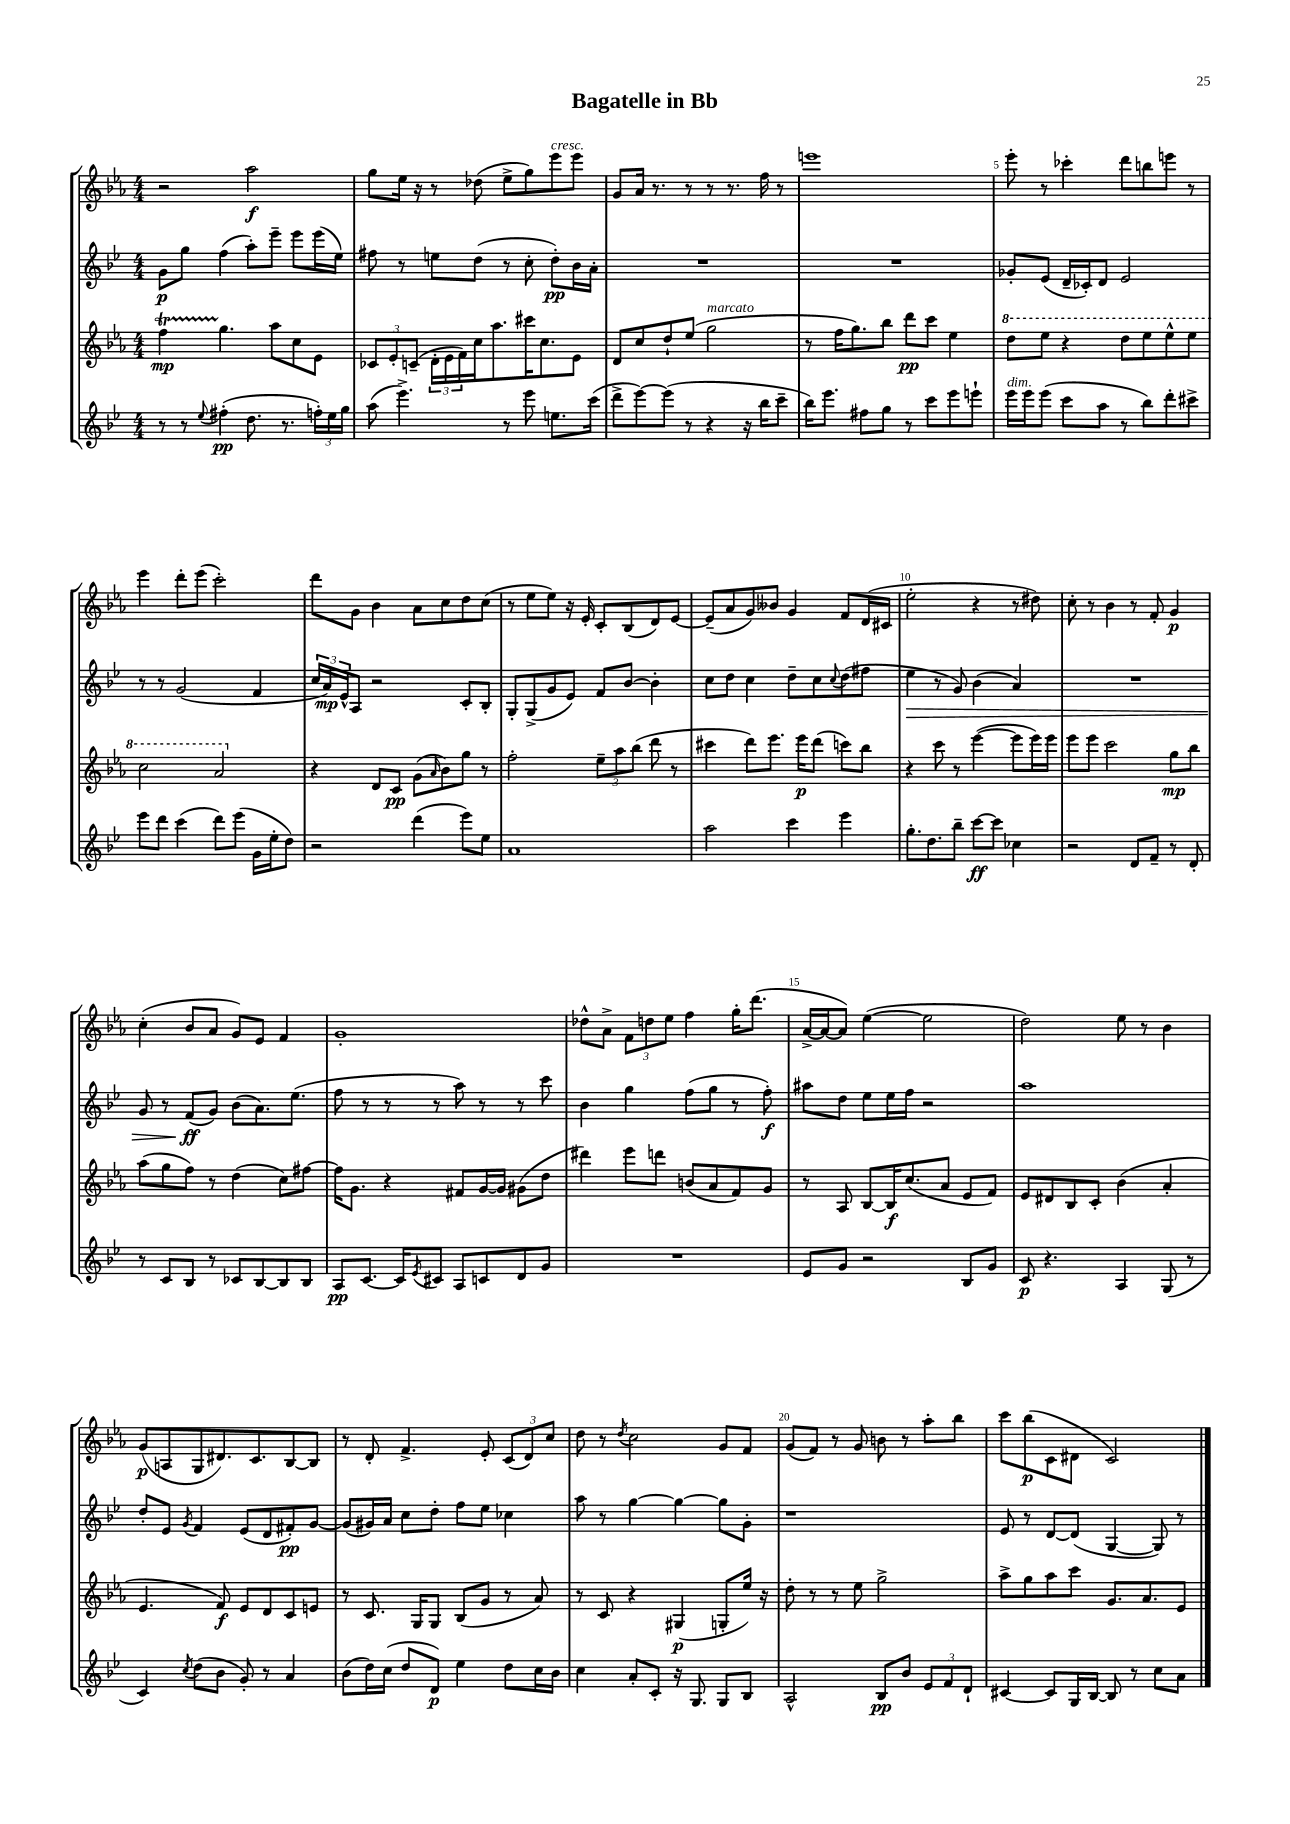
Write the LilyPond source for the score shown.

\header { title = "Bagatelle in Bb" }
<<
\new StaffGroup <<
\new Staff = "s0" {
    \clef treble \key ees \major \numericTimeSignature \time 4/4
    r2 aes''2\f |
    g''8 ees''16 r16 r8 des''8( ees''8-> g''8) ees'''8^\markup { \italic "cresc." } ees'''8 |
    g'8 aes'16 r8. r8 r8 r8. f''16 r8 |
    e'''1 |
    ees'''8-. r8 ces'''4-. d'''8 b''8 e'''8 r8 |
    ees'''4 d'''8-. ees'''8( c'''2-.) |
    d'''8 g'8 bes'4 aes'8 c''8 d''8 c''8( |
    r8 ees''8 ees''8) r16 ees'16-. c'8-. bes8( d'8) ees'8~ |
    ees'8--( aes'8 g'8) beses'8 g'4 f'8 d'16( cis'16 |
    ees''2-. r4 r8 dis''8) |
    c''8-. r8 bes'4 r8 f'8-. g'4\p |
    c''4-.( bes'8 aes'8 g'8) ees'8 f'4 |
    g'1-. |
    des''8-^ aes'8-> \tuplet 3/2 { f'8 d''8 ees''8 } f''4 g''16-. d'''8.( |
    aes'16~-> aes'16~ aes'8) ees''4~( ees''2 |
    d''2) ees''8 r8 bes'4 |
    g'8\p( a8 g8 dis'8.) c'8. bes8~ bes8 |
    r8 d'8-. f'4.-> ees'8-. \tuplet 3/2 { c'8( d'8) c''8 } |
    d''8 r8 \acciaccatura { d''8 } c''2 g'8 f'8 |
    g'8( f'8) r8 g'8 b'8 r8 aes''8-. bes''8 |
    c'''8 bes''8\p( c'8 dis'8 c'2) \bar "|." |
}
\new Staff = "s1" {
    \clef treble \key bes \major \numericTimeSignature \time 4/4
    g'8\p g''8 f''4( a''8-.) ees'''8-- ees'''8 ees'''16( ees''16) |
    fis''8 r8 e''8 d''8( r8 c''8-. d''8-.\pp) bes'16 a'16-. |
    R1 |
    R1 |
    ges'8-. ees'8( d'16-- ces'16-.) d'8 ees'2 |
    r8 r8 g'2( f'4 |
    \tuplet 3/2 { c''16 a'16\mp) ees'16-^ } a8 r2 c'8-. bes8-. |
    g8-. g8->( g'8 ees'8) f'8 bes'8~ bes'4-. |
    c''8 d''8 c''4 d''8-- c''8 \appoggiatura { c''8 } d''8( fis''8 |
    ees''4\> r8 g'8) bes'4( a'4) |
    R1 |
    g'8 r8 f'8\ff\!( g'8) bes'8( a'8.) ees''8.( |
    f''8 r8 r8 r8 a''8) r8 r8 c'''8 |
    bes'4 g''4 f''8( g''8 r8 f''8-.\f) |
    ais''8 d''8 ees''8 ees''16 f''16 r2 |
    a''1 |
    d''8-. ees'8 \acciaccatura { g'8 } f'4 ees'8( d'8 fis'8-.\pp) g'8~ |
    g'8( gis'16) a'16 c''8 d''8-. f''8 ees''8 ces''4 |
    a''8 r8 g''4~ g''4~ g''8 g'8-. |
    r1 |
    ees'8 r8 d'8~ d'8( g4~ g8) r8 \bar "|." |
}
\new Staff = "s2" {
    \clef treble \key ees \major \numericTimeSignature \time 4/4
    f''4\startTrillSpan\mp g''4.\stopTrillSpan aes''8 c''8 ees'8 |
    \tuplet 3/2 { ces'8 ees'8-. c'8--( } \tuplet 3/2 { d'16-. ees'16 f'16) } c''16 aes''8. cis'''16 c''8. ees'8 |
    d'8 c''8 d''8-! ees''8( g''2^\markup { \italic "marcato" } |
    r8 f''16 g''8.) bes''8 d'''8\pp c'''8 ees''4 |
    \ottava #1 d'''8 ees'''8 r4 d'''8 ees'''8 ees'''8-^ ees'''8 |
    c'''2 aes''2 \ottava #0 |
    r4 d'8 c'8\pp g'8( \grace { aes'16 } bes'8) g''8 r8 |
    f''2-. \tuplet 3/2 { ees''8-- aes''8 bes''8( } d'''8 r8 |
    cis'''4 d'''8) ees'''8. ees'''16\p d'''8( c'''8) bes''8 |
    r4 c'''8 r8 ees'''4~( ees'''8 ees'''16) ees'''16 |
    ees'''8 ees'''8 c'''2 g''8\mp bes''8 |
    aes''8( g''8 f''8) r8 d''4( c''8) fis''8~ |
    fis''16 g'8. r4 fis'8 g'16~ g'16 gis'8( d''8 |
    dis'''4) ees'''8 d'''8 b'8( aes'8 f'8) g'8 |
    r8 aes8 bes8~ bes16\f c''8.( aes'8 ees'8 f'8) |
    ees'8 dis'8 bes8 c'8-. bes'4( aes'4-. |
    ees'4. f'8\f) ees'8 d'8 c'8 e'8 |
    r8 c'8. g16 g8 bes8( g'8 r8 aes'8) |
    r8 c'8 r4 gis4\p( g8-. ees''16) r16 |
    d''8-. r8 r8 ees''8 g''2-> |
    aes''8-> g''8 aes''8 c'''8 g'8. aes'8. ees'8 \bar "|." |
}
\new Staff = "s3" {
    \clef treble \key bes \major \numericTimeSignature \time 4/4
    r8 r8 \appoggiatura { ees''8 } fis''4-.\pp( d''8. r8. \tuplet 3/2 { f''16-.) ees''16 g''16 } |
    a''8( ees'''4.->) r8 ees'''8 e''8. c'''16( |
    d'''8-> ees'''8~) ees'''8( r8 r4 r16 bes''16 c'''8-- |
    bes''16) ees'''8. fis''8 g''8 r8 c'''8 ees'''8 e'''8-! |
    ees'''16^\markup { \italic "dim." } ees'''16 ees'''8( c'''8 a''8 r8 bes''8) d'''8-. cis'''8-> |
    ees'''8 d'''8 c'''4( d'''8) ees'''8( g'16 ees''16-. d''8) |
    r2 d'''4( ees'''8) ees''8 |
    a'1 |
    a''2 c'''4 ees'''4 |
    g''8.-. d''8. bes''8-- c'''8~\ff c'''8 ces''4 |
    r2 d'8 f'8-- r8 d'8-. |
    r8 c'8 bes8 r8 ces'8 bes8~ bes8 bes8 |
    a8\pp c'8.~ c'16 \acciaccatura { ees'8 } cis'8 a8 c'8 d'8 g'8 |
    R1 |
    ees'8 g'8 r2 bes8 g'8 |
    c'8\p r4. a4 g8( r8 |
    c'4) \acciaccatura { c''8 } d''8( bes'8 g'8-.) r8 a'4 |
    bes'8( d''16) c''16( d''8 d'8\p) ees''4 d''8 c''16 bes'16 |
    c''4 a'8-. c'8-. r16 g8. g8 bes8 |
    a2-^ bes8\pp bes'8 \tuplet 3/2 { ees'8 f'8 d'8-! } |
    cis'4~ cis'8 g16 bes16~ bes8 r8 c''8 a'8 \bar "|." |
}
>>
>>
\layout { \context { \Score \override BarNumber.break-visibility = ##(#f #t #t) barNumberVisibility = #(every-nth-bar-number-visible 5) } }
